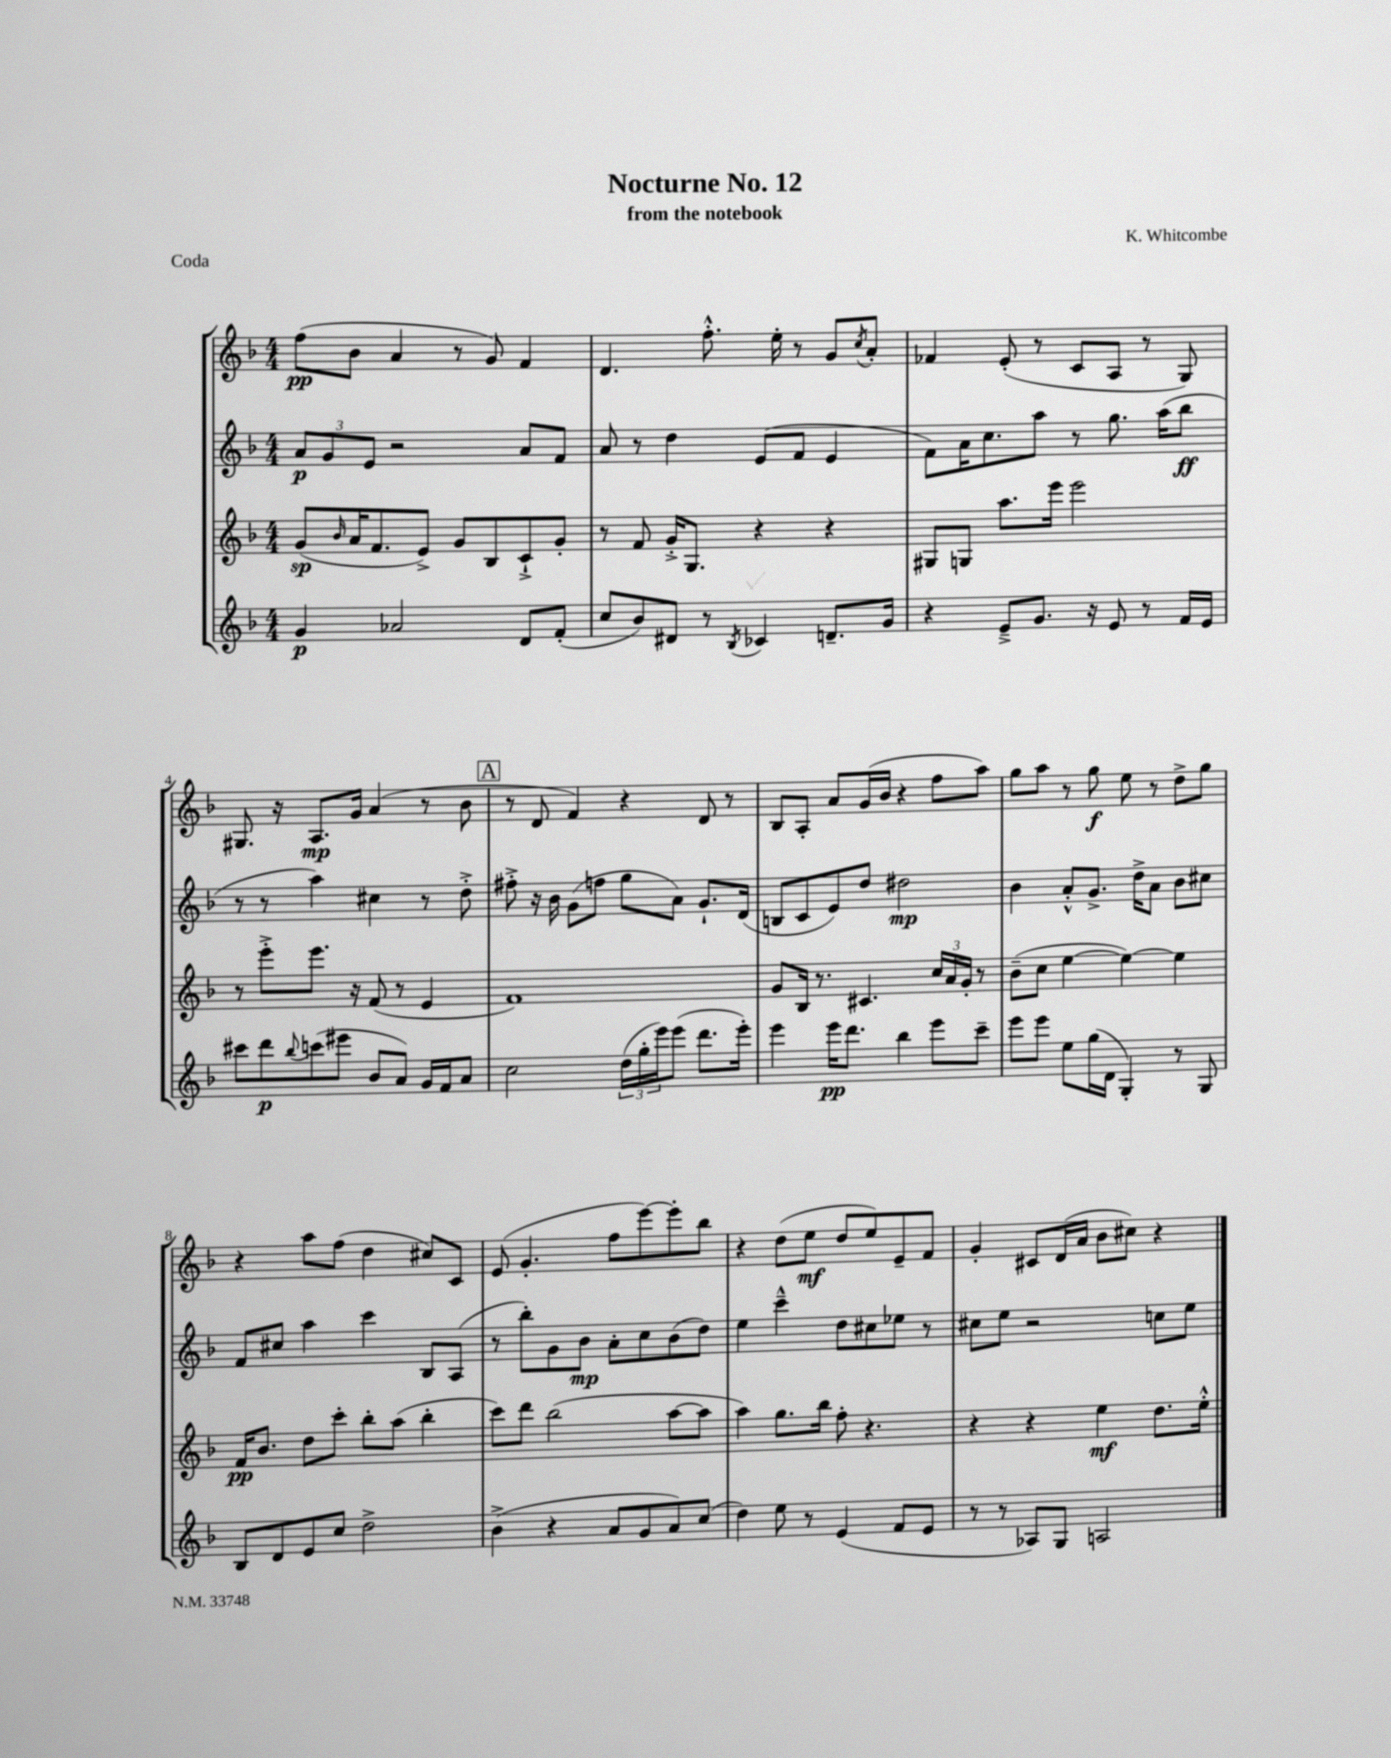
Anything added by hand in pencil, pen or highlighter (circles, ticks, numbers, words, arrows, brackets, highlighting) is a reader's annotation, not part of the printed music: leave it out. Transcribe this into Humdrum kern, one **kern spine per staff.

**kern	**kern	**kern	**kern
*staff4	*staff3	*staff2	*staff1
*clefG2	*clefG2	*clefG2	*clefG2
*k[b-]	*k[b-]	*k[b-]	*k[b-]
*M4/4	*M4/4	*M4/4	*M4/4
4g	(8g	12a	(8ff
.	.	12g	.
.	16qqb-	.	.
.	16a	.	8b-
.	.	12e	.
.	8.f	.	.
2a-	.	2r	4a
.	8e^)	.	.
.	8g	.	8r
.	8B-	.	8g)
8d	8c`^	8a	4f
(8f'	8g'	8f	.
=	=	=	=
8cc	8r	8a	4.d
8b-)	8f	8r	.
8d#	16g'^	4dd	.
.	8.G	.	.
8r	.	.	8.ff'^^
8qB-	.	.	.
4c-	4r	(8e	.
.	.	.	16ee'
.	.	8f	8r
8.d~	4r	4e	8g
.	.	.	8qcc
.	.	.	8a'
16g	.	.	.
=	=	=	=
4r	8G#	8f)	4f-
.	8G	16a	.
.	.	8.cc	.
8e~^	8.aa	.	(8e'
8.g	.	8aa	8r
.	16eee	.	.
.	2eee	8r	8c
16r	.	.	.
8e	.	8.gg	8A
8r	.	.	8r
.	.	(16aa	.
16f	.	8bb-	8G)
16e	.	.	.
=	=	=	=
8ccc#	8r	8r	8.G#
8ddd	8eee'^	8r	.
.	.	.	16r
8qqbb-	.	.	.
(8ccc	8.eee	4aa)	8.A
8eee#	.	.	.
.	16r	.	16g
8b-	(8f	4cc#	(4a
8a)	8r	.	.
16g	4e	8r	8r
16f	.	.	.
8a	.	8dd'^	8b-
=	=	=	=
2cc	1f)	8ff#'^	8r
.	.	16r	8d
.	.	16b-	.
.	.	(8g	4f)
.	.	8ff	.
(24dd	.	8gg	4r
24gg'	.	.	.
24eee)	.	.	.
(8eee	.	8a)	.
8.ddd	.	8.g`	8d
.	.	.	8r
16eee')	.	(16d	.
=	=	=	=
4eee	8g	8B	8B-
.	16B-	8c	8A'
.	8.r	.	.
16eee	.	8e)	8a
8.ddd	.	.	.
.	4.c#	8dd	(16g
.	.	.	16b-
4bb-	.	2dd#	4r
8eee	24cc	.	8ff
.	24a	.	.
.	24g'	.	.
8ccc~	8r	.	8aa)
=	=	=	=
8eee	(8b-~	4b-	8gg
8eee	8cc	.	8aa
8ee	[4ee	8a'^^	8r
(16gg	.	8.g^	8gg
16d	.	.	.
4G')	4ee_)	.	8ee
.	.	16dd^	.
.	.	8a	8r
8r	4ee]	8b-	8dd^
8G	.	8cc#	8gg
=	=	=	=
8B-	16f	8f	4r
.	8.b-	.	.
8d	.	8cc#	.
8e	8dd	4aa	8aa
8cc	8ccc'	.	(8ff
2dd^	8bb-'	4ccc	4dd
.	(8aa	.	.
.	4bb-'	8B-	8cc#)
.	.	(8A	8c
=	=	=	=
(4b-^	8ccc)	8r	(8e
.	8ddd	8bb-')	4.g'
4r	(2bb-	8g	.
.	.	8b-	.
8a	.	8a'	8ff
8g	.	8cc	[8eee)
8a)	[8aa	(8b-	8eee']
(8cc	8aa]	8dd)	8bb-
=	=	=	=
4dd)	4aa)	4ee	4r
8ee	8.gg	4ccc~^^	(8dd
8r	.	.	8ee
.	16bb-	.	.
(4e	8ff'	8dd	8dd
.	4.r	8cc#	8ee)
8f	.	8ee-	8e~
8e	.	8r	8f
=	=	=	=
8r	4r	8cc#	4g'
8r	.	8ee	.
8A-)	4r	2r	8c#
8G	.	.	(16d
.	.	.	16a
2A	4ee	.	8b-
.	.	.	8cc#)
.	8.dd	8cc	4r
.	.	8ee	.
.	16ee'^^	.	.
==	==	==	==
*-	*-	*-	*-
